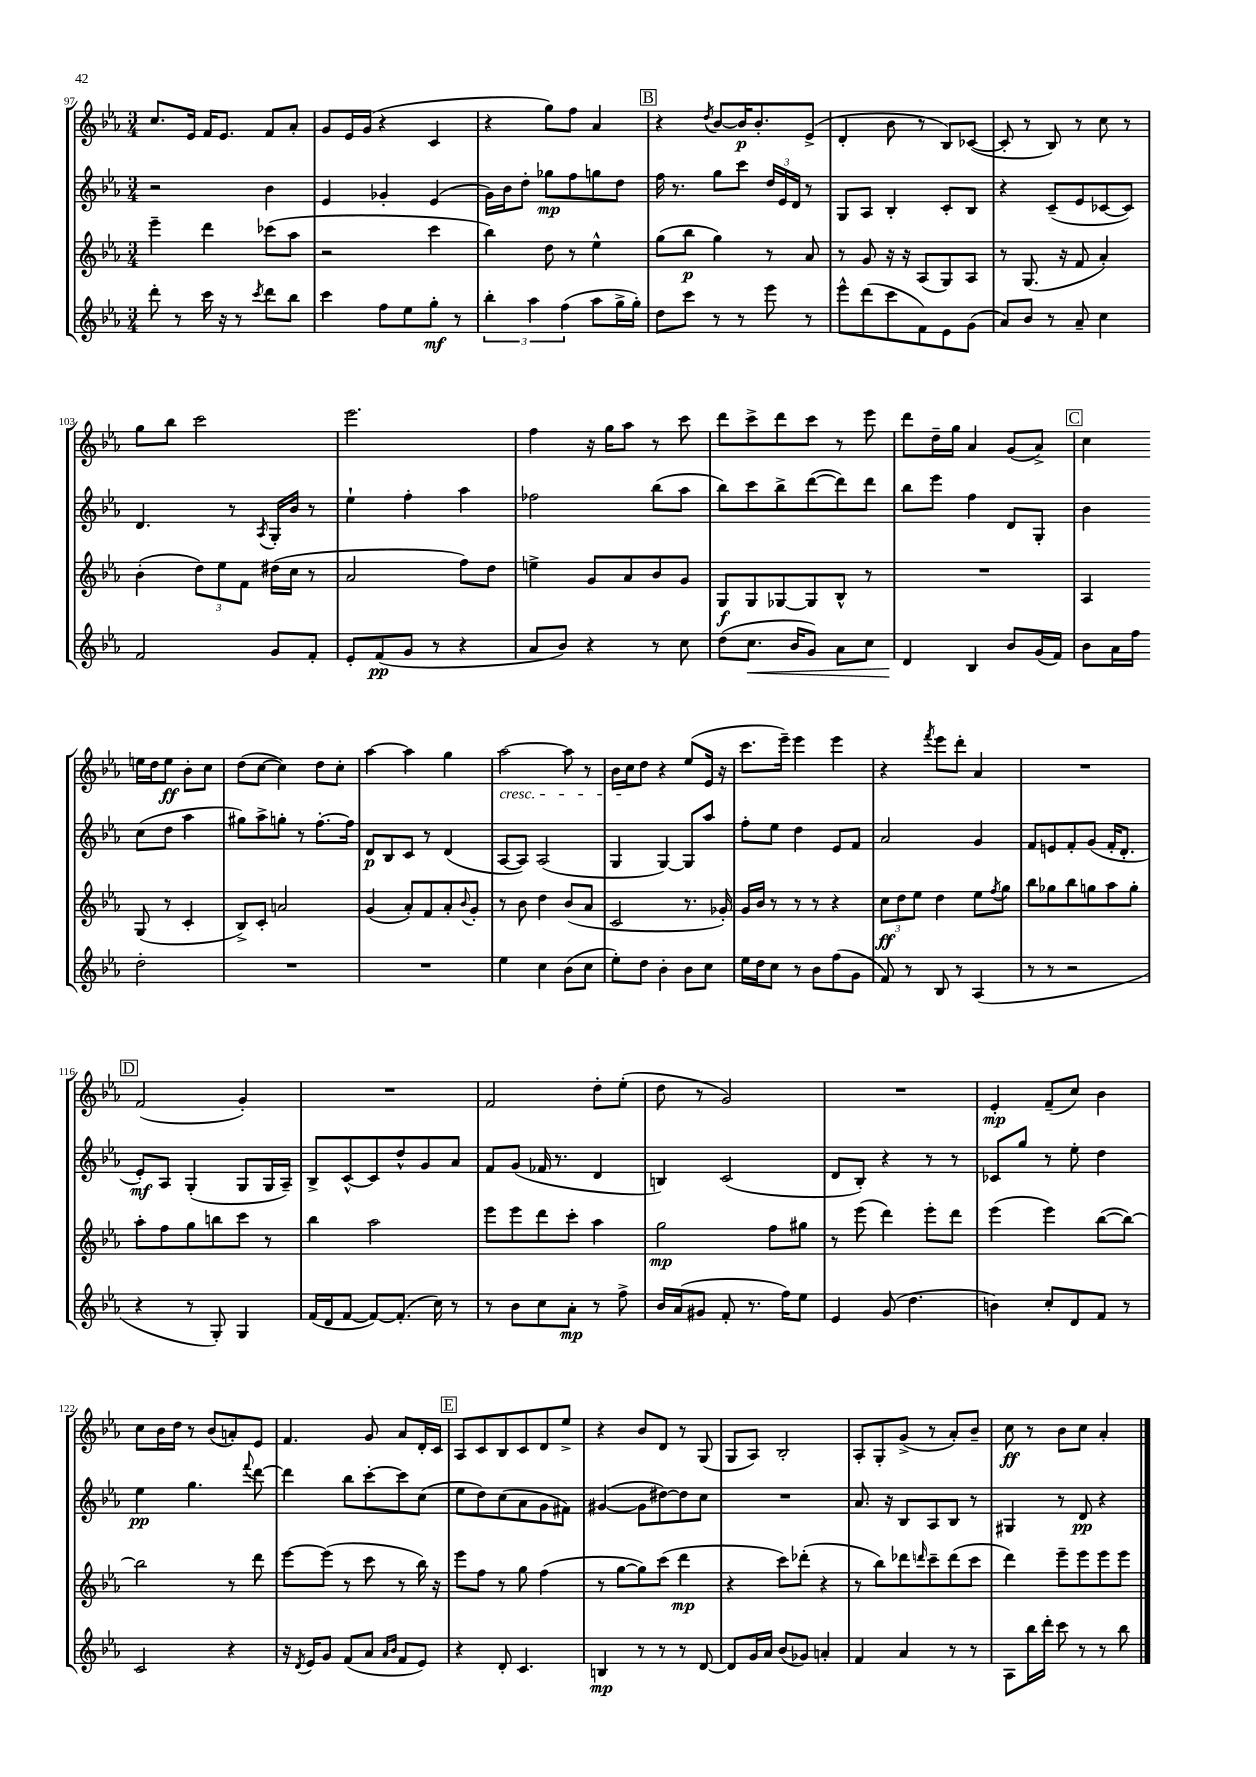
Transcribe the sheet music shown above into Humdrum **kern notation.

**kern	**kern	**kern	**kern
*staff4	*staff3	*staff2	*staff1
*clefG2	*clefG2	*clefG2	*clefG2
*k[b-e-a-]	*k[b-e-a-]	*k[b-e-a-]	*k[b-e-a-]
*M3/4	*M3/4	*M3/4	*M3/4
8ddd'	4eee-~	2r	8.cc
8r	.	.	.
.	.	.	16e-
16ccc	4ddd	.	16f
16r	.	.	8.e-
8r	.	.	.
8qccc	.	.	.
8ddd	(8ccc-	4b-	8f
8bb-	8aa-	.	8a-'
=	=	=	=
4ccc	2r	4e-	8g
.	.	.	16e-
.	.	.	(16g
8ff	.	4g-'	4r
8ee-	.	.	.
8gg'	4ccc	(4e-	4c
8r	.	.	.
=	=	=	=
6bb-'	4bb-)	16g)	4r
.	.	16b-	.
.	.	8dd'	.
6aa-	.	.	.
.	8dd	8gg-	8gg)
(6ff	.	.	.
.	8r	8ff	8ff
8aa-	4ee-^^	8gg	4a-
16gg^	.	8dd	.
16gg')	.	.	.
=	=	=	=
8dd	(8gg	16ff	4r
.	.	8.r	.
8ccc	8bb-	.	.
.	.	.	8qdd
8r	4gg)	8gg	[8b-
8r	.	8ccc	16b-]
.	.	.	8.b-'
8eee-	8r	24dd	.
.	.	24e-	.
.	.	24d	.
8r	8a-	8r	(8e-^
=	=	=	=
8eee-^^	8r	8G	4d'
(8ddd	8g	8A-	.
8ccc	16r	4B-'	8b-
.	16r	.	.
8f)	(8A-	.	8r
8e-	8G)	8c'	8B-)
(8g	8A-	8B-	([8c-
=	=	=	=
8a-)	8r	4r	8c-']
8b-	(8.G	.	8r
8r	.	(8c~	8B-)
.	16r	.	.
8a-~	8f	8e-	8r
4cc	4a-')	[8c-	8cc
.	.	8c-])	8r
=	=	=	=
2f	(4b-'	4.d	8gg
.	.	.	8bb-
.	12dd)	.	2ccc
.	12ee-	.	.
.	.	8r	.
.	12f	.	.
.	.	8qA-	.
8g	(16dd#	16G'	.
.	16cc	16b-	.
8f'	8r	8r	.
=	=	=	=
8e-'	2a-	4ee-`	2.eee-
(8f	.	.	.
8g	.	4ff'	.
8r	.	.	.
4r	8ff)	4aa-	.
.	8dd	.	.
=	=	=	=
8a-	4ee^	2ff-	4ff
8b-)	.	.	.
4r	8g	.	16r
.	.	.	16gg
.	8a-	.	8aa-
8r	8b-	(8bb-	8r
8cc	8g	8aa-	8ccc
=	=	=	=
(8dd	8G	8bb-)	8ddd
8.cc	8G	8ccc	8ccc^
.	[8G-	8bb-^	8ddd
16b-	.	.	.
8g)	8G-]	([8ddd	8ccc
8a-	8B-^^	8ddd])	8r
8cc	8r	8ddd	8eee-
=	=	=	=
4d	2.r	8bb-	8ddd
.	.	8eee-	16dd~
.	.	.	16gg
4B-	.	4ff	4a-
8b-	.	8d	(8g
(16g	.	8G'	8a-^)
16f)	.	.	.
=	=	=	=
8b-	4A-	4b-	4cc
16a-	.	.	.
16ff	.	.	.
2dd'	(8G	(8cc	16ee
.	.	.	16dd
.	8r	8dd	8ee
.	4c'	4aa-	8b-'
.	.	.	8cc
=	=	=	=
2.r	8B-^)	8gg#)	(8dd
.	8c'	8aa-^	[8cc
.	2a	8gg'	4cc])
.	.	8r	.
.	.	[8.ff'	8dd
.	.	.	8cc'
.	.	16ff]	.
=	=	=	=
2.r	(4g	8d	[4aa-
.	.	8B-	.
.	8a-')	8c	4aa-]
.	8f	8r	.
.	8a-'	(4d	4gg
.	8qqb-	.	.
.	8g'	.	.
=	=	=	=
4ee-	8r	[8A-	[2aa-
.	8b-	8A-])	.
4cc	4dd	(2A-	.
(8b-	(8b-	.	8aa-]
8cc	8a-	.	8r
=	=	=	=
8ee-')	2c	4G	16b-
.	.	.	16cc
8dd	.	.	8dd
4b-'	.	[4G)	4r
8b-	8.r	8G]	(8ee-
8cc	.	8aa-	16e-
.	16g-')	.	16r
=	=	=	=
16ee-	16g	8ff'	8.ccc
16dd	16b-	.	.
8cc	8r	8ee-	.
.	.	.	16eee-~)
8r	8r	4dd	4eee-
8b-	8r	.	.
(8ff	4r	8e-	4eee-
8g	.	8f	.
=	=	=	=
8f)	12cc	2a-	4r
.	12dd	.	.
8r	.	.	.
.	12ee-	.	.
.	.	.	8qfff
8B-	4dd	.	8eee-
8r	.	.	8ddd'
(4A-	8ee-	4g	4a-
.	8qff	.	.
.	8gg	.	.
=	=	=	=
8r	8bb-	8f	2.r
8r	8gg-	8e	.
2r	8bb-	8f'	.
.	8gg	(8g	.
.	8aa-	16f'	.
.	.	8.d'	.
.	8gg'	.	.
=	=	=	=
4r	8aa-'	8e-')	(2f
.	8ff	8A-	.
8r	8gg	(4G'	.
8G')	8bb	.	.
4G	8ccc	8G	4g')
.	8r	16G	.
.	.	16A-~)	.
=	=	=	=
(16f	4bb-	8B-^	2.r
16d	.	.	.
[8f	.	[8c^^	.
8f_)	2aa-	8c]	.
(8.f']	.	8dd^^	.
.	.	8g	.
16cc)	.	.	.
8r	.	8a-	.
=	=	=	=
8r	8eee-	8f	2f
8b-	8eee-	(8g	.
8cc	8ddd	16f-	.
.	.	8.r	.
8a-'	8ccc'	.	.
8r	4aa-	4d	8dd'
8ff^	.	.	(8ee-'
=	=	=	=
16b-	2gg	4B)	8dd
(16a-	.	.	.
8g#	.	.	8r
8f'	.	(2c	2g)
8.r	.	.	.
.	8ff	.	.
16ff)	.	.	.
8ee-	8gg#	.	.
=	=	=	=
4e-	8r	8d	2.r
.	(8eee-	8B-')	.
(8g	4ddd)	4r	.
4.dd	.	.	.
.	8eee-'	8r	.
.	8ddd	8r	.
=	=	=	=
4b)	(4eee-	8c-	4e-'
.	.	8gg	.
8cc'	4eee-)	8r	(8f~
8d	.	8ee-'	8cc)
8f	([8bb-	4dd	4b-
8r	8bb-_)	.	.
=	=	=	=
2c	2bb-]	4ee-	8cc
.	.	.	16b-
.	.	.	16dd
.	.	4.gg	8r
.	.	.	(8b-
4r	8r	.	8a')
.	.	8qqfff	.
.	8ddd	[8ddd	8e-
=	=	=	=
16r	[8eee-	4ddd]	4.f
8qd	.	.	.
16e-	.	.	.
8g	(8eee-]	.	.
(8f	8r	8bb-	.
8a-	8ccc	[8ccc'	8g
16qqa-	.	.	.
16qqb-	.	.	.
8f	8r	8ccc]	8a-
8e-)	16bb-)	(8cc	16d'
.	16r	.	16c
=	=	=	=
4r	8eee-	8ee-	8A-
.	8ff	8dd)	8c
8d'	8r	(8cc	8B-
4.c	8gg	8a-	8c
.	(4ff	8g	8d
.	.	8f#)	8ee-^
=	=	=	=
4B	8r	([4g#	4r
.	[8gg	.	.
8r	8gg])	8g#]	8b-
8r	(8ccc	[8dd#)	8d
8r	4ddd	8dd#]	8r
[8d	.	8cc	(8G
=	=	=	=
8d]	4r	2.r	8G
16g	.	.	8A-)
16a-	.	.	.
(8b-	8ccc)	.	2B-'
8g-)	(8ddd-'	.	.
4a'	4r	.	.
=	=	=	=
4f	8r	8.a-	8A-'
.	8bb-)	.	8G'
.	.	16r	.
4a-	8ddd-	8B-	(8g^
.	16qqddd	.	.
.	8ccc~	8A-	8r
8r	(8ddd	8B-	8a-')
8r	8ccc	8r	8b-~
=	=	=	=
8A-	4ddd)	4G#	8cc
16bb-	.	.	8r
16ddd'	.	.	.
8ccc	8eee-~	8r	8b-
8r	8eee-	8d	8cc
8r	8eee-	4r	4a-'
8bb-	8eee-	.	.
==	==	==	==
*-	*-	*-	*-
